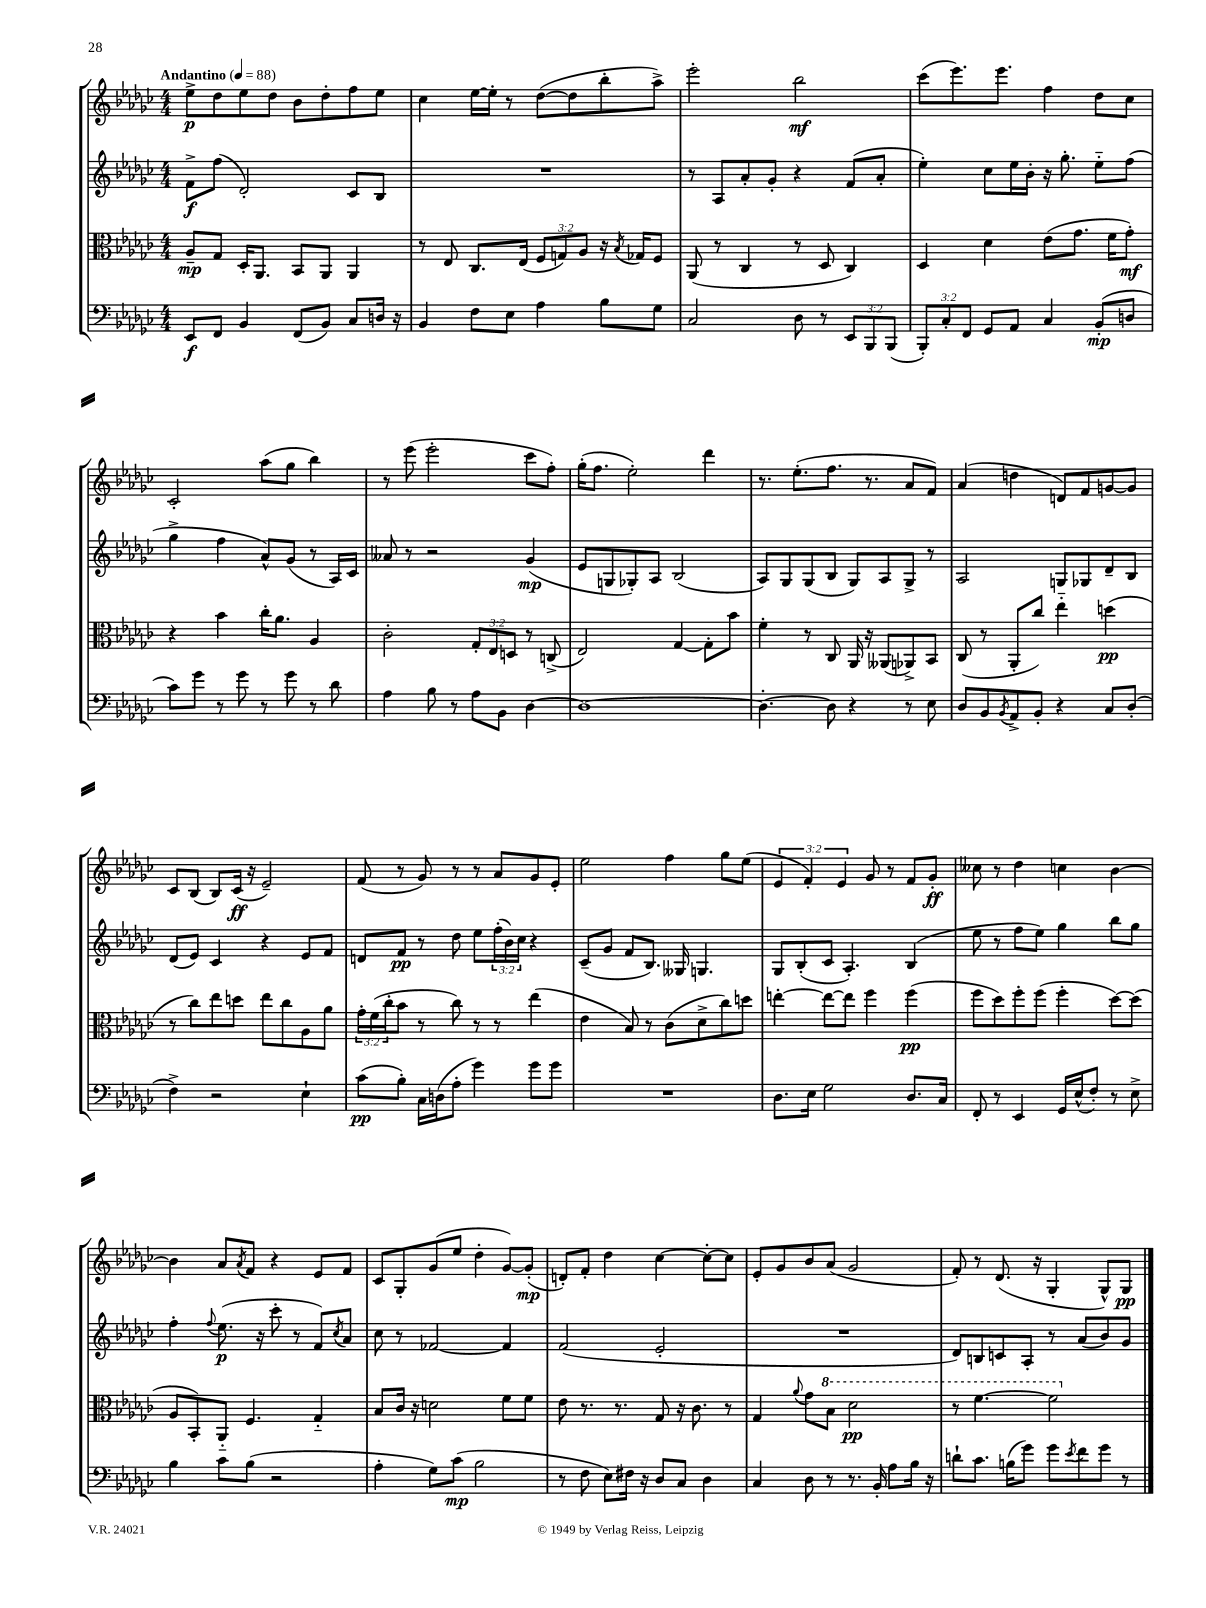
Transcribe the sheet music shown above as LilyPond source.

<<
\new StaffGroup <<
\new Staff = "s0" {
    \clef treble \key ges \major \numericTimeSignature \time 4/4 \override Staff.TupletNumber.text = #tuplet-number::calc-fraction-text \tempo "Andantino" 4 = 88
    ees''8->\p des''8 ees''8 des''8 bes'8 des''8-. f''8 ees''8 |
    ces''4 ees''16~ ees''16-. r8 des''8~( des''8 bes''8-. aes''8->) |
    ees'''2-. bes''2\mf |
    ces'''8( ees'''8.) ees'''8. f''4 des''8 ces''8 |
    ces'2-. aes''8( ges''8 bes''4) |
    r8 ees'''8( ees'''2-. ces'''8 f''8-.) |
    ges''16-.( f''8. ees''2-.) des'''4 |
    r8. ees''8.-.( f''8. r8. aes'8 f'8) |
    aes'4( d''4 d'8) f'8 g'8~ g'8 |
    ces'8 bes8( bes8) ces'16\ff( r16 ees'2--) |
    f'8( r8 ges'8) r8 r8 aes'8 ges'8 ees'8-. |
    ees''2 f''4 ges''8 ees''8( |
    \tuplet 3/2 { ees'4 f'4-.) ees'4 } ges'8 r8 f'8 ges'8-.\ff |
    ceses''8 r8 des''4 c''4 bes'4~ |
    bes'4 aes'8 \acciaccatura { aes'8 } f'8 r4 ees'8 f'8 |
    ces'8 ges8-. ges'8( ees''8 des''4-. ges'8~) ges'8-.\mp( |
    d'8-.) f'8-. des''4 ces''4~ ces''8~-. ces''8 |
    ees'8-. ges'8 bes'8 aes'8( ges'2 |
    f'8-.) r8 des'8.( r16 ges4-. ges8-^) ges8\pp \bar "|." |
}
\new Staff = "s1" {
    \clef treble \key ges \major \numericTimeSignature \time 4/4 \override Staff.TupletNumber.text = #tuplet-number::calc-fraction-text
    f'8->\f f''8( des'2-.) ces'8 bes8 |
    R1 |
    r8 aes8 aes'8-. ges'8-. r4 f'8( aes'8-. |
    ees''4-.) ces''8 ees''16 bes'16-. r16 ges''8.-. ees''8-_ f''8( |
    ges''4-> f''4 aes'8-^) ges'8( r8 aes16) ces'16 |
    aeses'8 r8 r2 ges'4\mp( |
    ees'8 g8 ges8-.) aes8 bes2( |
    aes8) ges8 ges8( bes8 ges8) aes8 ges8-> r8 |
    aes2 g8 ges8 des'8-- bes8 |
    des'8( ees'8) ces'4 r4 ees'8 f'8 |
    d'8 f'8\pp r8 des''8 ees''8 \tuplet 3/2 { f''16-.( bes'16) ces''16 } r4 |
    ces'8--( ges'8 f'8 bes8.) geses16 g4. |
    ges8 bes8-.( ces'8 aes4.-.) bes4( |
    ees''8 r8 f''8 ees''8) ges''4 bes''8 ges''8 |
    f''4-. \appoggiatura { f''8 } ees''8.\p( r16 ces'''8-. r8 f'8) \acciaccatura { ces''8 } aes'8 |
    ces''8 r8 fes'2~ fes'4 |
    f'2( ees'2-. |
    R1 |
    des'8) b8 c'8 aes8-. r8 aes'8( bes'8) ges'8 \bar "|." |
}
\new Staff = "s2" {
    \clef alto \key ges \major \numericTimeSignature \time 4/4 \override Staff.TupletNumber.text = #tuplet-number::calc-fraction-text
    aes8--\mp ges8 des16-. aes,8. bes,8 aes,8 aes,4 |
    r8 ees8 ces8. ees16( \tuplet 3/2 { f8 g8) aes8 } r16 \acciaccatura { bes8 } ges16 f8 |
    aes,8( r8 ces4 r8 des8 ces4) |
    des4 des'4 ees'8( ges'8. f'16 ges'8-.\mf) |
    r4 bes'4 ces''16-. aes'8. aes4 |
    ces'2-. \tuplet 3/2 { ges8-. ees8 d8 } r8 c8->( |
    ees2) ges4~ ges8-. bes'8 |
    f'4-. r8 ces8 aes,16 r16 aeses,8( aes,8->) bes,8 |
    ces8( r8 aes,8-. ces''8) ees''4-_ d''4\pp( |
    r8 ces''8) ees''8 d''8 ees''8 ces''8 aes8 aes'8 |
    \tuplet 3/2 { ges'16-. f'16( ces''16-. } bes'8 r8 ces''8) r8 r8 ees''4( |
    ees'4 bes8) r8 ces'8( des'8-> ces''8) d''8 |
    e''4~-. e''8~ e''8 f''4 f''4\pp( |
    f''8 des''8) f''8-. f''8( f''4-. des''8~) des''8( |
    aes8 bes,8-.) aes,8-_ f4. ges4-_ |
    bes8 ces'16 r16 d'2 f'8 f'8 |
    ees'8 r8. r8. ges8 r16 ces'8. r8 |
    ges4 \appoggiatura { aes'8 } ges'8 \ottava #1 bes'8 des''2\pp |
    r8 f''4.~ f''2 \ottava #0 \bar "|." |
}
\new Staff = "s3" {
    \clef bass \key ges \major \numericTimeSignature \time 4/4 \override Staff.TupletNumber.text = #tuplet-number::calc-fraction-text
    ees,8\f f,8 bes,4 f,8( bes,8) ces8 d16 r16 |
    bes,4 f8 ees8 aes4 bes8 ges8 |
    ces2 des8 r8 \tuplet 3/2 { ees,8 bes,,8 bes,,8( } |
    \tuplet 3/2 { bes,,8-.) ces8-. f,8 } ges,8 aes,8 ces4 bes,8-.\mp( d8 |
    ces'8) ges'8 r8 ges'8 r8 ges'8 r8 des'8 |
    aes4 bes8 r8 aes8 bes,8 des4~ |
    des1~ |
    des4.~-. des8 r4 r8 ees8 |
    des8 bes,8 \acciaccatura { bes,8 } aes,8-> bes,8-. r4 ces8 des8-.( |
    f4->) r2 ees4-! |
    ces'8\pp( bes8-.) ces16 d16( aes8-. ges'4) ges'8 ges'8 |
    R1 |
    des8. ees16 ges2 des8. ces16 |
    f,8-. r8 ees,4 ges,16 ees16-^( f8-.) r8 ees8-> |
    bes4 ces'8 bes8( r2 |
    aes4-. ges8) ces'8\mp( bes2 |
    r8 f8 ees8) fis16 r16 des8 ces8 des4 |
    ces4 des8 r8 r8. bes,16-. aes8 bes16 r16 |
    d'8-! ces'8. b16( ges'8) ges'8 \acciaccatura { ees'8 } f'8 ges'8 r8 \bar "|." |
}
>>
>>
\layout { \context { \Score \remove "Bar_number_engraver" } }
